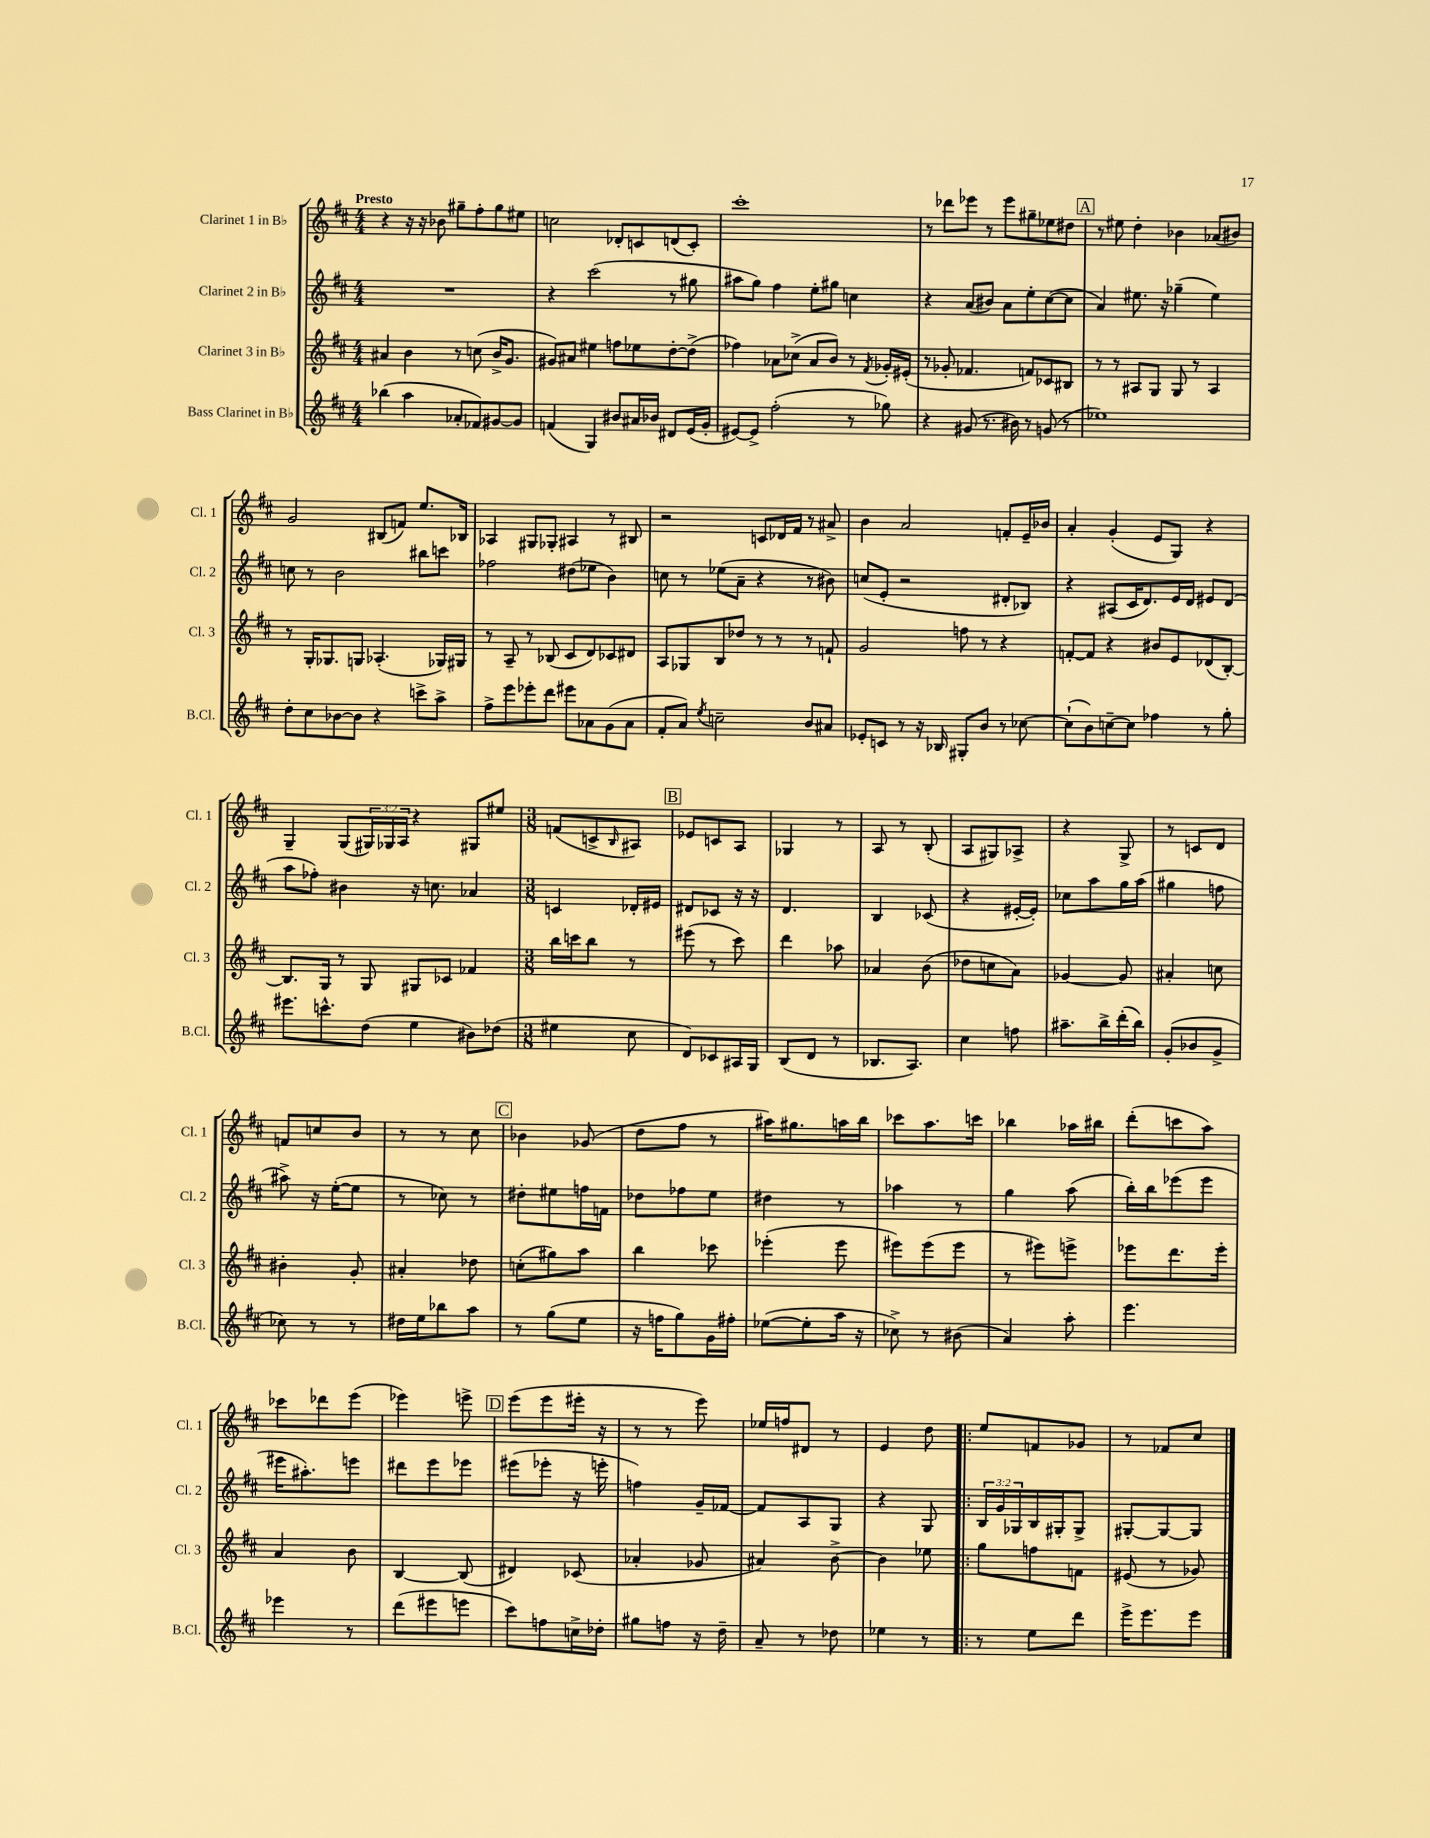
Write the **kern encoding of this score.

**kern	**kern	**kern	**kern
*part4	*part3	*part2	*part1
*staff4	*staff3	*staff2	*staff1
*I"Bass Clarinet in B♭	*I"Clarinet 3 in B♭	*I"Clarinet 2 in B♭	*I"Clarinet 1 in B♭
*I'B.Cl.	*I'Cl. 3	*I'Cl. 2	*I'Cl. 1
*clefG2	*clefG2	*clefG2	*clefG2
*k[f#c#]	*k[f#c#]	*k[f#c#]	*k[f#c#]
*M4/4	*M4/4	*M4/4	*M4/4
=1	=1	=1	=1
!	!	!	!LO:TX:a:B:t=Presto
(4bb-X\	4a#X/	1r	4r
4aa\	4b\	.	16r
.	.	.	16r
.	.	.	8b-X\
8a-X'/L	8r	.	8gg#X~\L
8f-X/)	(8ccn\	.	8ff#'\
[8g#X/	16b^/KL	.	8gg#\
.	8.g/J	.	.
8g#/J]	.	.	8ee#X\J
=2	=2	=2	=2
(4fn/	8g#X/L)	4r	2ccn\
.	8a#X/J	.	.
4G/)	4ee#X\	(2ccc#\	.
8b#X/L	8ffn\L	.	8d-X'/L
16a#X/L	8ee-X\	.	8cn/
16b-X/JJ	.	.	.
8d#X/L	[8dd'\	8r	(8dn/
(16e/L	(8dd^\J]	8gg#X\	8c'/J)
16g'/JJ	.	.	.
=3	=3	=3	=3
[8e#X/L)	4ff-X\)	8aa#X\L	1ccc#'
8e#^/J]	.	8gg\J)	.
(2ff#'\	8a-X\L	4ff#\	.
.	(8cc-X^\J	.	.
.	8a-/L	8ee'\L	.
.	8b/J)	8gg#X\J	.
8r	8r	4ccn\	.
.	8qf#/	.	.
8gg-X\)	16g-X'/LL	.	.
.	(16e#X'/JJ	.	.
=4	=4	=4	=4
4r	8r	4r	8r
.	8g-X'/	.	8ddd-X\L
(8g#X/	4.f-X/	(8a/L	8eee-X\J
8.r	.	8b#X/J)	8r
.	.	8a\L	8eee-\L
16b#X\)	.	.	.
8r	8fn/L)	8ee'\	8gg#X~\
(8gn/	8c-X/	([8cc#\	8ee-X\
8r	8B#X/J	8cc#\J]	8dd#X\J
!!LO:REH:place=s1:t=A
=5	=5	=5	=5
1ee-X)	8r	4a/)	8r
.	8r	.	8ee#X\
.	8A#X/L	8.ee#X\	4dd'\
.	8G/J	.	.
.	.	16r	.
.	8G/	(4gg-X~\	4b-X\
.	8r	.	.
.	4A#/	4ee#\)	(8a-X/L
.	.	.	8b#X/J)
!!LO:LB:g=z
=6	=6	=6	=6
8dd'\L	8r	8ccn\	2g/
8cc#\	16G'/KL	8r	.
.	8.G-X/	.	.
[8b-X\	.	2b\	.
8b-\J]	8Gn/J	.	.
4r	(4.A-X'/	.	(8B#X/L
.	.	.	8fn/J)
8cccn^\L	.	8bb#X\L	8.ee/L
8aa^\J	16G-X/LL)	8cccn\J	.
.	16G#X/JJ	.	16B-X/Jk
=7	=7	=7	=7
8ff#^\L	8r	2ff-X\	4A-X/
8eee\	8A~/	.	.
8eee-X'\	8r	.	8G#X/L
8ddd\J	(8B-X/	.	8G-X'/J
8eee#X\L	8c#/L	(8dd#X\L	4A#X/
8a-X\	8d/)	8ee-X\J	.
(8g\	8c-X/	4b\)	8r
8a-\J	8d#X/J	.	8B#X/
=8	=8	=8	=8
8f#'/L	8A/L	8ccn\	2r
8a/J)	8G-X/	8r	.
8qee/	.	.	.
2ccn~\	8B/	(8ee-X\L	.
.	8dd-X/J	8a~\J	.
.	8r	4r	8cn/L
.	8r	.	16d-X/L
.	.	.	16f#/JJ
8b/L	8r	8r	8r
8a#X/J	8fn`/	8b#X\)	8a#X^/
=9	=9	=9	=9
8e-X'/L	2g/	(8ccn/L	4b\
8cn/J	.	8e'/J	.
8r	.	2r	2a/
16r	.	.	.
16B-X/	.	.	.
8G#X'/L	8ffn\	.	.
8b/J	8r	.	.
8r	4r	8d#X'/L	8fn'/L
[8cc-X\	.	8B-X/J)	16e~/L
.	.	.	16b-X/JJ
=10	=10	=10	=10
(8cc-`\L]	[8fn'/L	4r	4a'/
8b\)	8f/J]	.	.
[8ccn~\	4r	(8A#X/L	(4g'/
8cc\J]	.	16c#/K	.
.	.	8.d/)	.
4ff-X\	8b#X/L	.	8e/L
.	8e/	16e/L	8G/J)
.	.	16d/JJ	.
8r	(8d-X/	8e#X/L	4r
8gg'\	[8B'/J)	(8d/J	.
!!LO:LB:g=z
=11	=11	=11	=11
8.eee#X\L	8.B/L]	8aa\L	4G~/
.	.	8ff-X'\J)	.
8.cccn^^\	16G/Jk	.	.
.	8r	4b#X\	(8G/L
(8dd\J	8G/	.	24G#X/L)
.	.	.	24G-X/
.	.	.	24A/JJ
4ee\	8G#X/L	16r	4r
.	.	8.ccn\	.
.	8c-X/J	.	.
8b#X\L)	4f-X/	4a-X/	8G#X/L
(8dd-X\J	.	.	8ee#X/J
=12	=12	=12	=12
*M3/8	*M3/8	*M3/8	*M3/8
4ee#X\	16bb\LL	4cn/	(8fn/L
.	16cccn\J	.	.
.	8bb\J	.	8cn^/
.	.	.	16qqB/
8cc#\	8r	16d-X'/LL	8A#X/J)
.	.	16e#X/JJ	.
!!LO:REH:place=s1:t=B
=13	=13	=13	=13
8d/L)	(8eee#X\	8d#X/L	8e-X/L
8c-X/	8r	8c-X/J	8cn/
16A#X/L	8ccc#\)	16r	8A/J
16G/JJ	.	16r	.
=14	=14	=14	=14
(8B/L	4ddd\	4.d/	4G-X/
8d/J	.	.	.
8r	8aa-X\	.	8r
=15	=15	=15	=15
8.B-X/L	4a-X/	4B/	8A/
.	.	.	8r
8.A/J)	.	.	.
.	(8b\	(8c-X/	(8B'/
=16	=16	=16	=16
4cc#\	8dd-X\L	4r	8A/L
.	8ccn\	.	8G#X/)
8ffn\	8a\J)	[16e#X'/LL	8A-X^/J
.	.	16e#'/JJ])	.
=17	=17	=17	=17
8.aa#X~\L	[4g-X/	8cc-X\L	4r
.	.	8aa\	.
16bb^\L	.	.	.
(16ddd'\	8g-/]	16gg\L	8G^/
16bb\JJ)	.	(16aa\JJ	.
=18	=18	=18	=18
(8g'/L	4a#X'/	4gg#X\	8r
8b-X/	.	.	8cn/L
8g^/J	8ccn\	8ffn\	8d/J
!!LO:LB:g=z
=19	=19	=19	=19
8cc-X\)	4b#X'\	8aa#X^\)	8fn/L
8r	.	16r	8ccn/
.	.	([16ee'\KL	.
8r	8g'/	8ee\J]	8b/J
=20	=20	=20	=20
16dd#X\LL	4a#X'/	8r	8r
16ee\J	.	.	.
8bb-X\	.	8cc-X\)	8r
8aa\J	8dd-X\	8r	8cc#\
!!LO:REH:place=s1:t=C
=21	=21	=21	=21
8r	(8ccn'\L	8dd#X'\L	4b-X\
(8gg\L	8gg#X\)	8ee#X\	.
8ee\J	8aa\J	16ffn\L	(8g-X/
.	.	16fn\JJ	.
=22	=22	=22	=22
16r	4bb\	8dd-X\L	8dd\L
16ffn\KL	.	.	.
8gg\)	.	8ff-X\	8ff#\J
16g\L	8ccc-X\	8ee\J	8r
16ff#X'\JJ	.	.	.
=23	=23	=23	=23
([8ee-X\L	(4eee-X'\	4dd#X\	16aa#X\KL)
.	.	.	8.gg#X\
8ee-'\]	.	.	.
16aa\Jk	8eee-\	8r	16aan\L
16r	.	.	16bb\JJ
=24	=24	=24	=24
8cc-X^\)	8eee#X\L)	4aa-X\	8ccc-X\L
8r	(8eee#\	.	8.aa\
(8b#X\	8eee#\J	8r	.
.	.	.	16cccn\Jk
=25	=25	=25	=25
4a/)	8r	4gg\	4bb-X\
.	8eee#X\L)	.	.
8aa'\	8eeen^\J	(8aa\	16aa-X\LL
.	.	.	16bb#X\JJ
=26	=26	=26	=26
4.eee\	8eee-X\L	16bb'\LL)	(8ddd'\L
.	.	16bb\J	.
.	8.ddd\	(8eee-X\	8cccn\
.	.	8eee-\J	8aa\J)
.	16eee-'\Jk	.	.
!!LO:LB:g=z
=27	=27	=27	=27
4eee-X\	4a/	16eee#X\KL	8ccc-X\L
.	.	8.aa#X'\)	.
.	.	.	8ddd-X\
8r	8b\	8eeen\J	(8eee\J
=28	=28	=28	=28
(8ddd\L	[4B/	8ddd#X\L	4eee-X\)
8eee#X\	.	8eee\	.
8eeen\J	(8B/]	8eee-X\J	8eeen^\
!!LO:REH:place=s1:t=D
=29	=29	=29	=29
8ccc#\L)	4d#X/)	(8eee#X\L	(8eee\L
8ffn\	.	8eee-X'\J	8eee\
16ccn^\L	(8c-X/	16r	16eee#X'\Jk
16dd-X'\JJ	.	16eeen'\	16r
=30	=30	=30	=30
8gg#X\L	4a-X'/	4ffn\)	8r
8ffn\J	.	.	8r
16r	8g-X/	16g~/LL	8eee\)
16dd~\	.	[16f-X/JJ	.
=31	=31	=31	=31
8a~/	4a#X/)	8f-/L]	16ee-X/LL
.	.	.	16ffn/J
8r	.	8A/	8d#X/J
8dd-X\	[8b^\	8G/J	8r
=32	=32	=32	=32
4ee-X\	4b\]	4r	4e/
8r	8ee-X\	8G/	8dd\
=33!|:	=33!|:	=33!|:	=33!|:
8r	8gg\L	24B/LL	8ee/L
.	.	24g/	.
.	.	24G-X/	.
8ee\L	8ffn\	16B/	8fn/
.	.	16G#X'/J	.
8ddd\J	8fn\J	8G#^/J	8g-X/J
=34	=34	=34	=34
16eee^\KL	(8e#X/	[8G#X'/L	8r
8.eee\	.	.	.
.	8r	8G#/_	8f-X/L
8eee\J	8g-X/)	8G#/J]	8cc#/J
==	==	==	==
*-	*-	*-	*-
